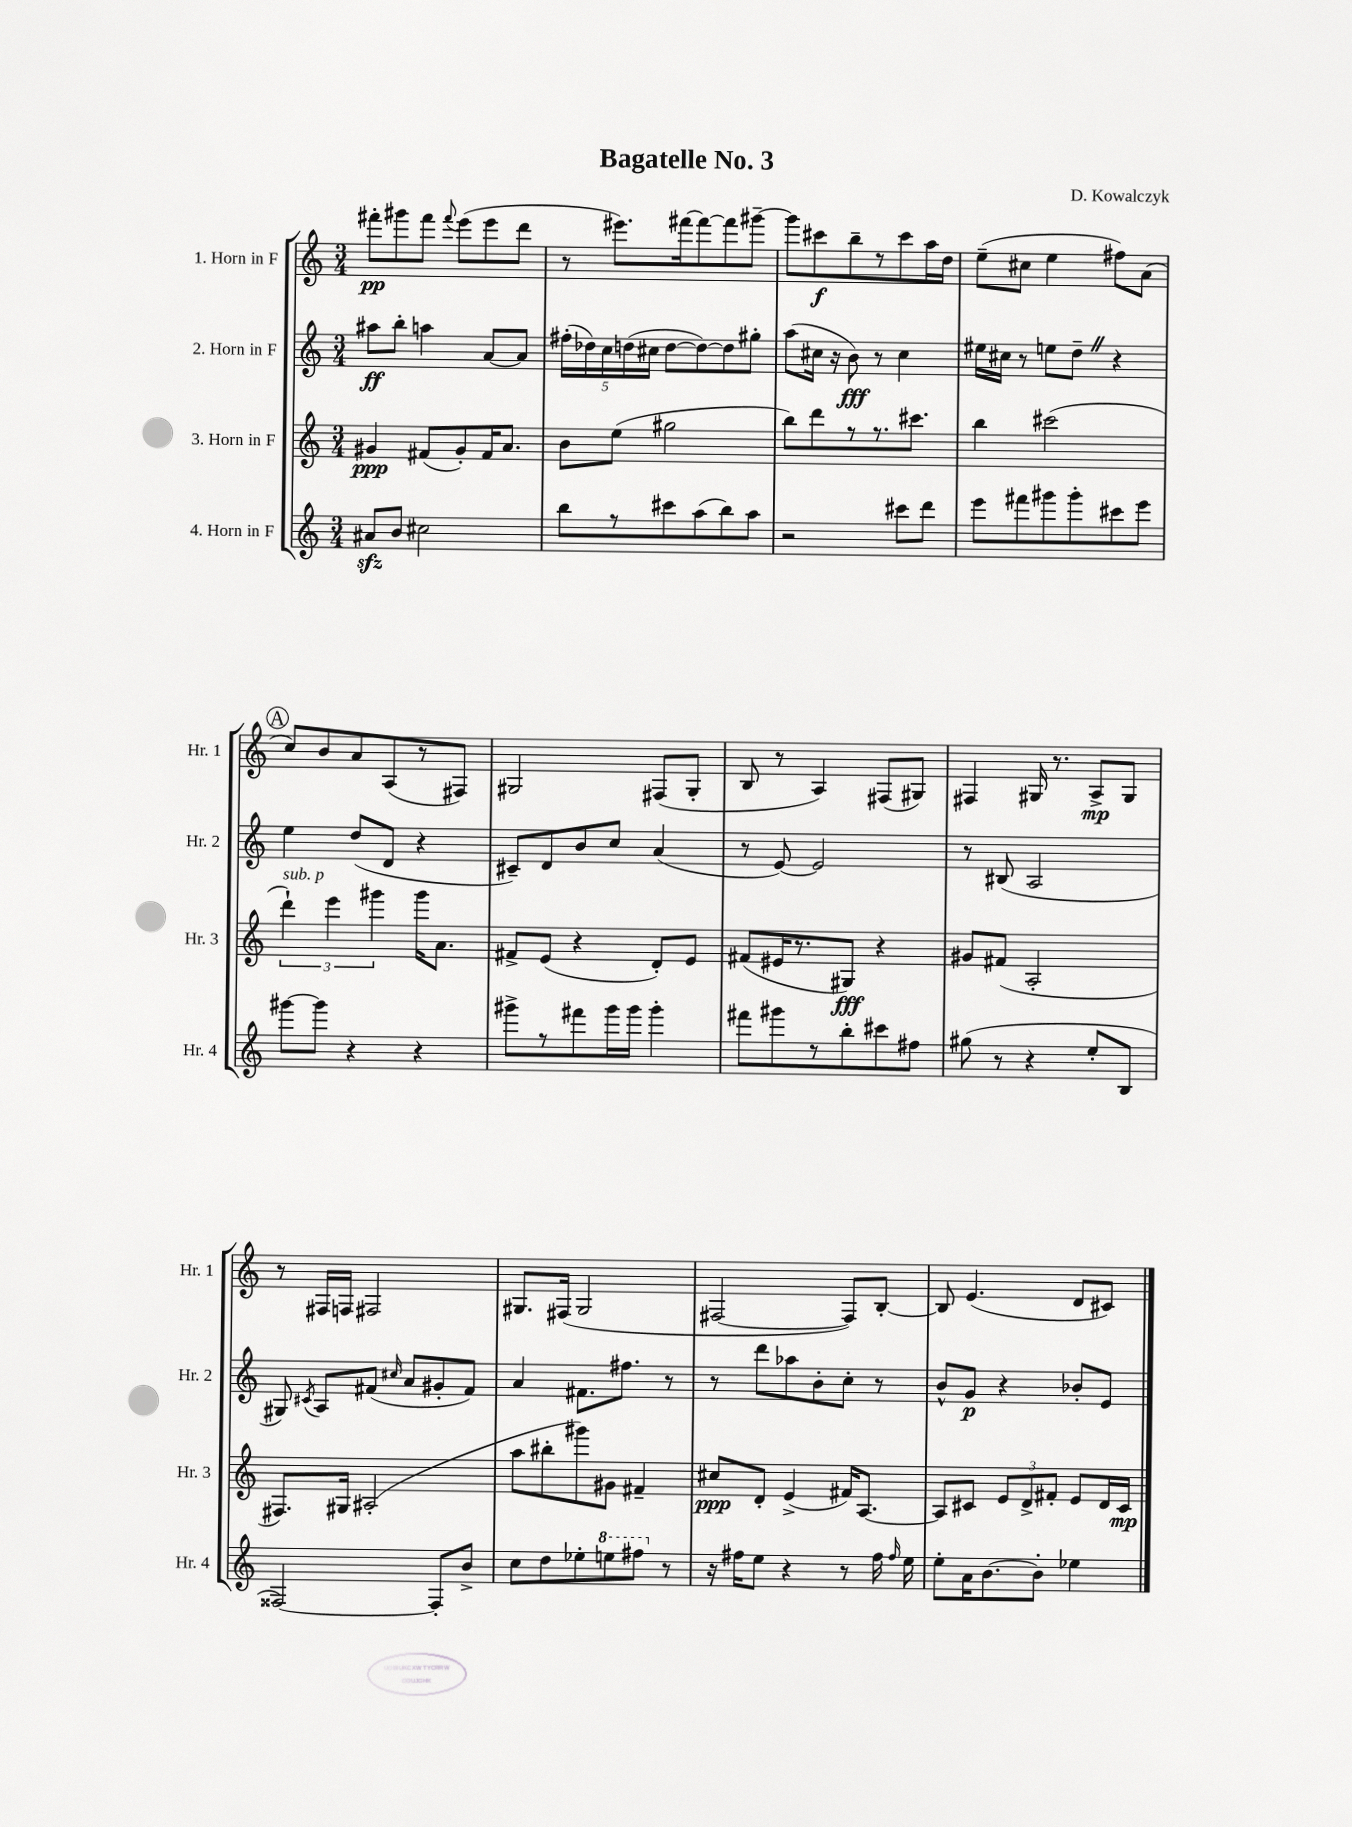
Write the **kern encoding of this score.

**kern	**kern	**kern	**kern
*staff4	*staff3	*staff2	*staff1
*clefG2	*clefG2	*clefG2	*clefG2
*k[]	*k[]	*k[]	*k[]
*M3/4	*M3/4	*M3/4	*M3/4
8a#/L	4g#/	8aa#\L	8fff#'\L
8b/J	.	8bb'\J	8ggg#\
2cc#\	(8f#/L	4aa\	8fff#\J
.	.	.	8qqfff#/
.	8g#'/)	.	(8eee\L
.	16f#/K	[8a/L	8eee\
.	8.a/J	.	.
.	.	8a/]J	8ddd\J
=	=	=	=
8bb\L	8b\L	(20ff#'\LL	8r
.	.	20dd-\)	.
.	.	20cc\	.
8r	(8ee\J	.	8.eee#\L)
.	.	(20dd\	.
.	.	20cc#\JJ	.
8ccc#\	2gg#\	[8dd\L	.
.	.	.	[16fff#\k
(8aa\	.	8dd\_)	8fff#\_
8bb\)	.	8dd\]	8fff#\]
8aa\J	.	8gg#'\J	[8ggg#~\J
=	=	=	=
2r	8bb\L)	(8aa\L	8ggg#\]L
.	8ddd\	16cc#\Jk	8ccc#\
.	.	16r	.
.	8r	8b\)	8bb~\
.	8.r	8r	8r
8ccc#\L	.	4cc#\	8ccc#\
.	8.ccc#\J	.	.
8ddd\J	.	.	16aa\L
.	.	.	16dd\JJ
=	=	=	=
8eee\L	4bb\	16ee#\LL	(8ee~\L
.	.	16cc#\JJ	.
8fff#\	.	8r	8cc#\J
8ggg#\	(2ccc#\	8ee\L	4ee\
8ggg#'\	.	8dd~\J	.
8ccc#\	.	4r	8ff#\L)
8eee\J	.	.	(8a\J
=	=	=	=
[8ggg#\L	6ddd`\)	4ee\	8cc/L)
8ggg#\]J	.	.	8b/
.	6eee\	.	.
4r	.	(8dd/L	8a/
.	6ggg#\	.	.
.	.	8d/J	(8A/
4r	16ggg#\LK	4r	8r
.	8.a\J	.	.
.	.	.	8F#/J)
=	=	=	=
8ggg#^\L	8f#^/L	8c#~/L)	2G#/
8r	(8e/J	8d/	.
8fff#\	4r	8b/	.
16ggg#\L	.	8cc/J	.
16ggg#\JJ	.	.	.
4ggg#'\	8d'/L)	(4a/	(8F#/L
.	8e/J	.	8G#'/J
=	=	=	=
8fff#\L	(8f#/L	8r	8B/
8ggg#\	16e#/K	[8e/)	8r
.	8.r	.	.
8r	.	2e/]	4A/)
8bb'\	8G#/J)	.	.
8ccc#\	4r	.	(8F#/L
8ff#\J	.	.	8G#/J)
=	=	=	=
(8gg#\	8g#/L	8r	4F#/
8r	(8f#/J	(8B#/	.
4r	2A'/	2A/	16G#/
.	.	.	8.r
8ee'/L	.	.	8A^/L
8B/J	.	.	8G#/J
=	=	=	=
[2F##/)	8.F#/L)	8G#/)	8r
.	.	8qc#/	.
.	.	8A/L	16F#/LL
.	16G#/Jk	.	16F/JJ
.	(2A#'/	(8f#/J	2F#/
.	.	16qqcc#/	.
.	.	8a/L	.
8F##'/]L	.	8g#'/	.
8b^/J	.	8f#/J)	.
=	=	=	=
8cc\L	8aa\L	4a/	8.G#/L
8dd\	8bb#'\	.	.
.	.	.	(16F#/Jk
8ee-'\	8ggg#\)	8.f#\L	2G#/
8eee\	8g#\J	.	.
.	.	8.ff#\J	.
8fff#\J	4f#~/	.	.
8r	.	8r	.
=	=	=	=
16r	8cc#/L	8r	[2F#/
16ff#\LK	.	.	.
8ee\J	8d'/J	8ddd\L	.
4r	(4e^/	8aa-\	.
.	.	8b'\	.
8r	16f#/LK)	8cc'\J	8F#/]L)
.	[8.A/J	.	.
16ff#\	.	8r	[8B'/J
16qqff#/	.	.	.
16ee\	.	.	.
=	=	=	=
8ee'\L	8A/]L	8b^^/L	8B/]
16a\K	8c#/J	8g/J	(4.e/
[8.b\	.	.	.
.	12e/L	4r	.
.	12d^/	.	.
8b'\]J	.	.	.
.	12f#'/J	.	.
4ee-\	8e/L	8b-'/L	8d/L
.	16d/L	8e/J	8c#/J)
.	16c#/JJ	.	.
==	==	==	==
*-	*-	*-	*-
